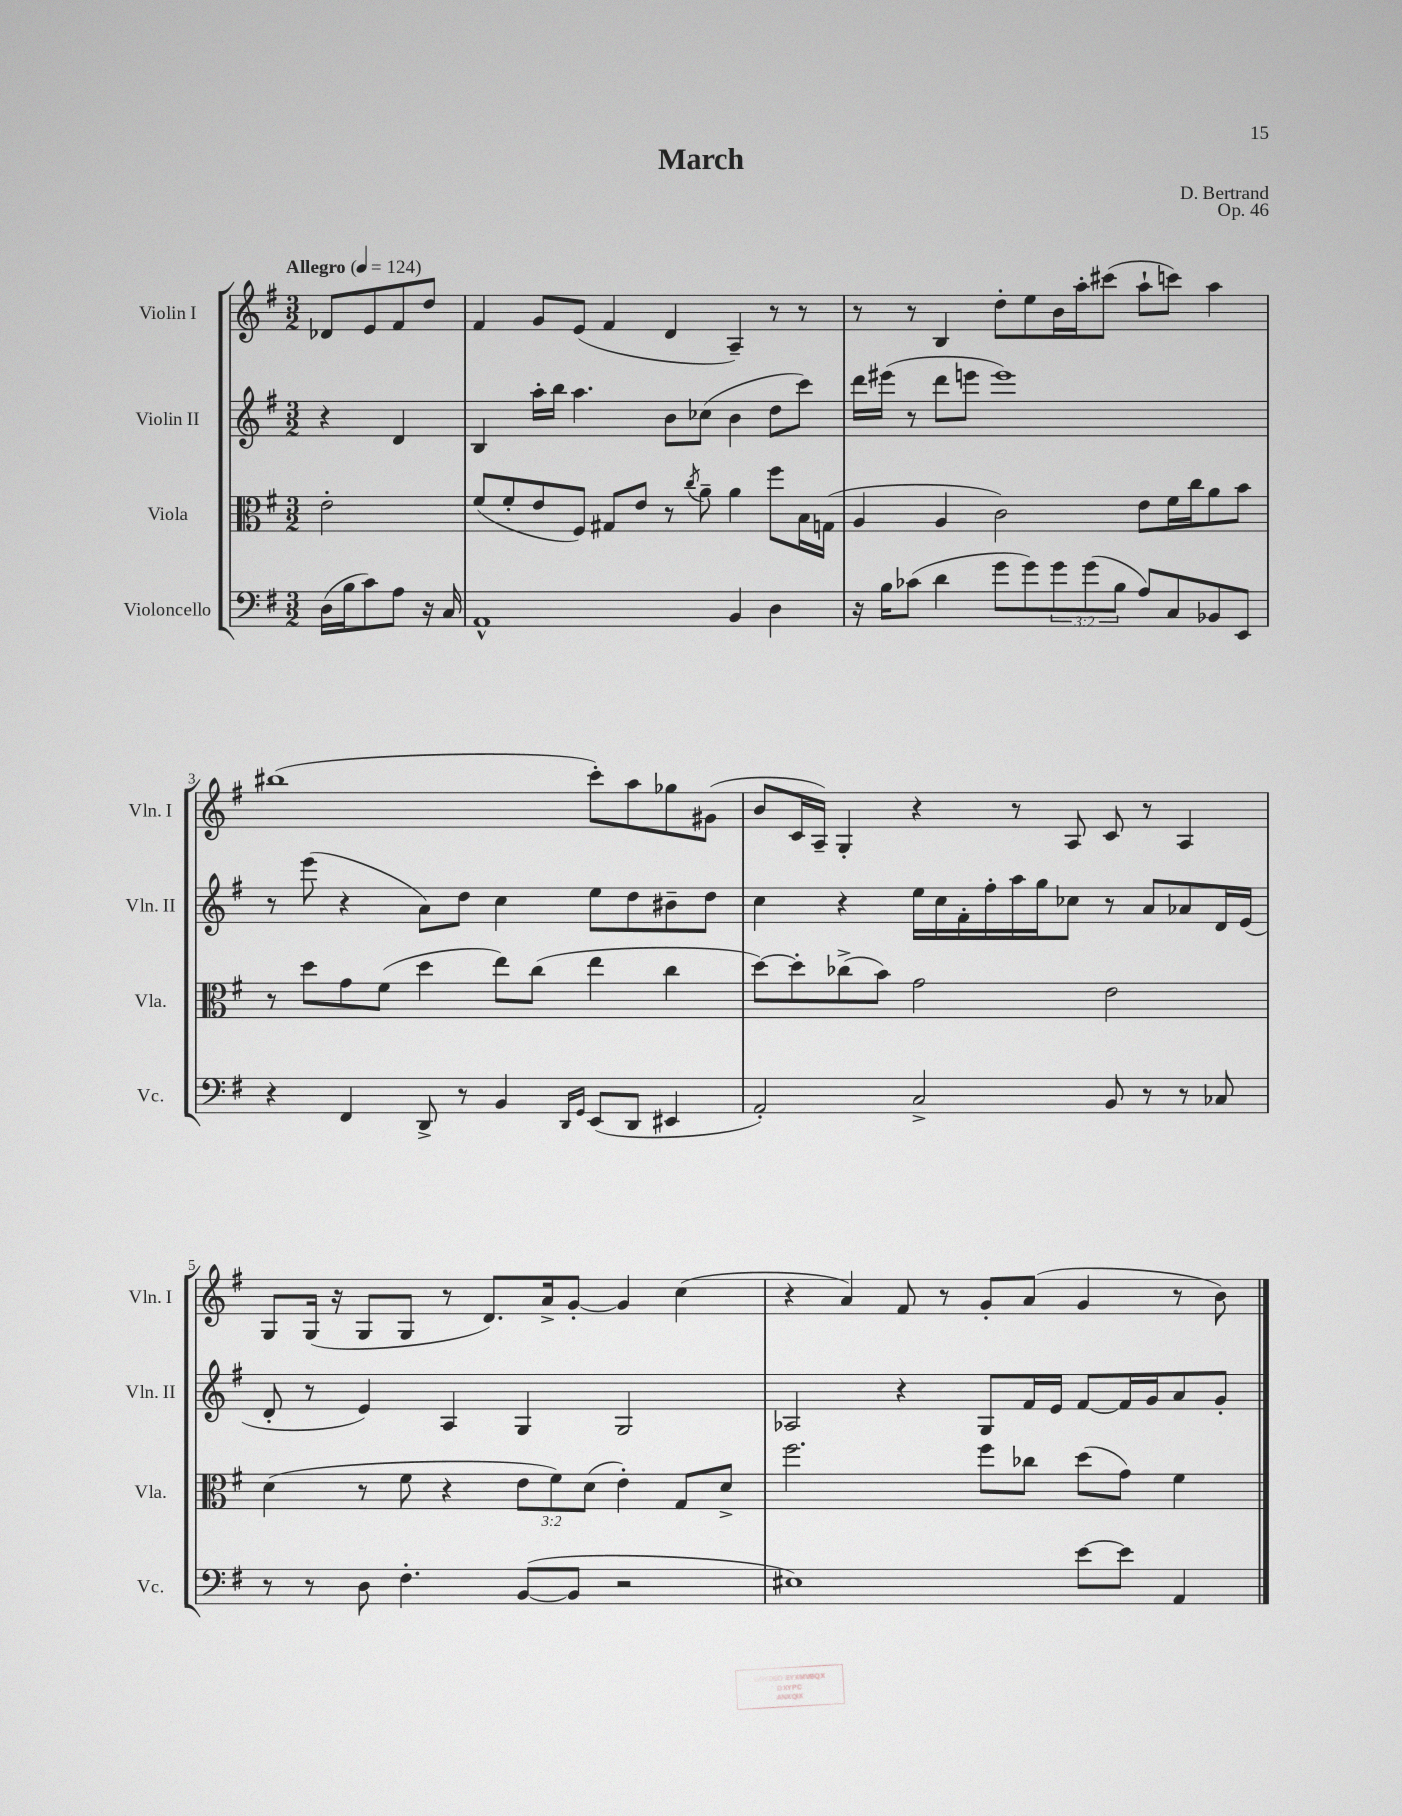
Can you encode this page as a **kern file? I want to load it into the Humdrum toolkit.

**kern	**kern	**kern	**kern
*staff4	*staff3	*staff2	*staff1
*clefF4	*clefC3	*clefG2	*clefG2
*k[f#]	*k[f#]	*k[f#]	*k[f#]
*M3/2	*M3/2	*M3/2	*M3/2
*MM124	*MM124	*MM124	*MM124
(16D	2e'	4r	8d-
16B	.	.	.
8c)	.	.	8e
8A	.	4d	8f#
16r	.	.	8dd
16C	.	.	.
=	=	=	=
1AA^^	(8f#	4B	4f#
.	8f#'	.	.
.	8e	16aa'	8g
.	.	16bb	.
.	8F#)	4.aa	(8e
.	8G#	.	4f#
.	8e	.	.
.	8r	8b	4d
.	8qcc	.	.
.	8a~	(8cc-	.
4BB	4a	4b	4A~)
4D	8ff#	8dd	8r
.	16B	8ccc)	8r
.	(16G	.	.
=	=	=	=
16r	4A	16ddd	8r
16B	.	(16eee#	.
(8c-	.	8r	8r
4d	4A	8ddd	4B
.	.	8eee	.
8g	2c)	1eee)	8dd'
8g)	.	.	8ee
12g	.	.	16b
.	.	.	16aa'
(12g	.	.	.
.	.	.	(8ccc#
12B	.	.	.
8A)	8e	.	8aa`
8C	16f#	.	8ccc)
.	16cc	.	.
8BB-	8a	.	4aa
8EE	8b	.	.
=	=	=	=
4r	8r	8r	(1bb#
.	8dd	(8eee	.
4FF#	8g	4r	.
.	(8f#	.	.
8DD^	4dd	8a)	.
8r	.	8dd	.
4BB	8ee)	4cc	.
.	(8cc	.	.
16qqDD	.	.	.
16qqGG	.	.	.
(8EE	4ee	8ee	8ccc')
8DD	.	8dd	8aa
4EE#	4cc	8b#~	8gg-
.	.	8dd	(8g#
=	=	=	=
2AA')	[8dd)	4cc	8b
.	8dd']	.	16c
.	.	.	16A~)
.	(8cc-^	4r	4G'
.	8b)	.	.
2C^	2g	16ee	4r
.	.	16cc	.
.	.	16f#'	.
.	.	16ff#'	.
.	.	16aa	8r
.	.	16gg	.
.	.	8cc-	8A
8BB	2e	8r	8c
8r	.	8a	8r
8r	.	8a-	4A
8C-	.	16d	.
.	.	(16e	.
=	=	=	=
8r	(4d	8d'	8G
8r	.	8r	(16G
.	.	.	16r
8D	8r	4e)	8G
4.F#'	8f#	.	8G
.	4r	4A	8r
.	.	.	8.d)
([8BB	12e	4G	.
.	.	.	16a^
.	12f#)	.	.
8BB]	.	.	[8g'
.	(12d	.	.
2r	4e')	2G	4g]
.	8G	.	(4cc
.	8d^	.	.
=	=	=	=
1E#)	2.ff#	2A-	4r
.	.	.	4a)
.	.	4r	8f#
.	.	.	8r
.	8ff#	8G	8g'
.	8cc-	16f#	(8a
.	.	16e	.
[8e	(8dd	[8f#	4g
8e]	8g)	16f#]	.
.	.	16g	.
4AA	4f#	8a	8r
.	.	8g'	8b)
==	==	==	==
*-	*-	*-	*-
